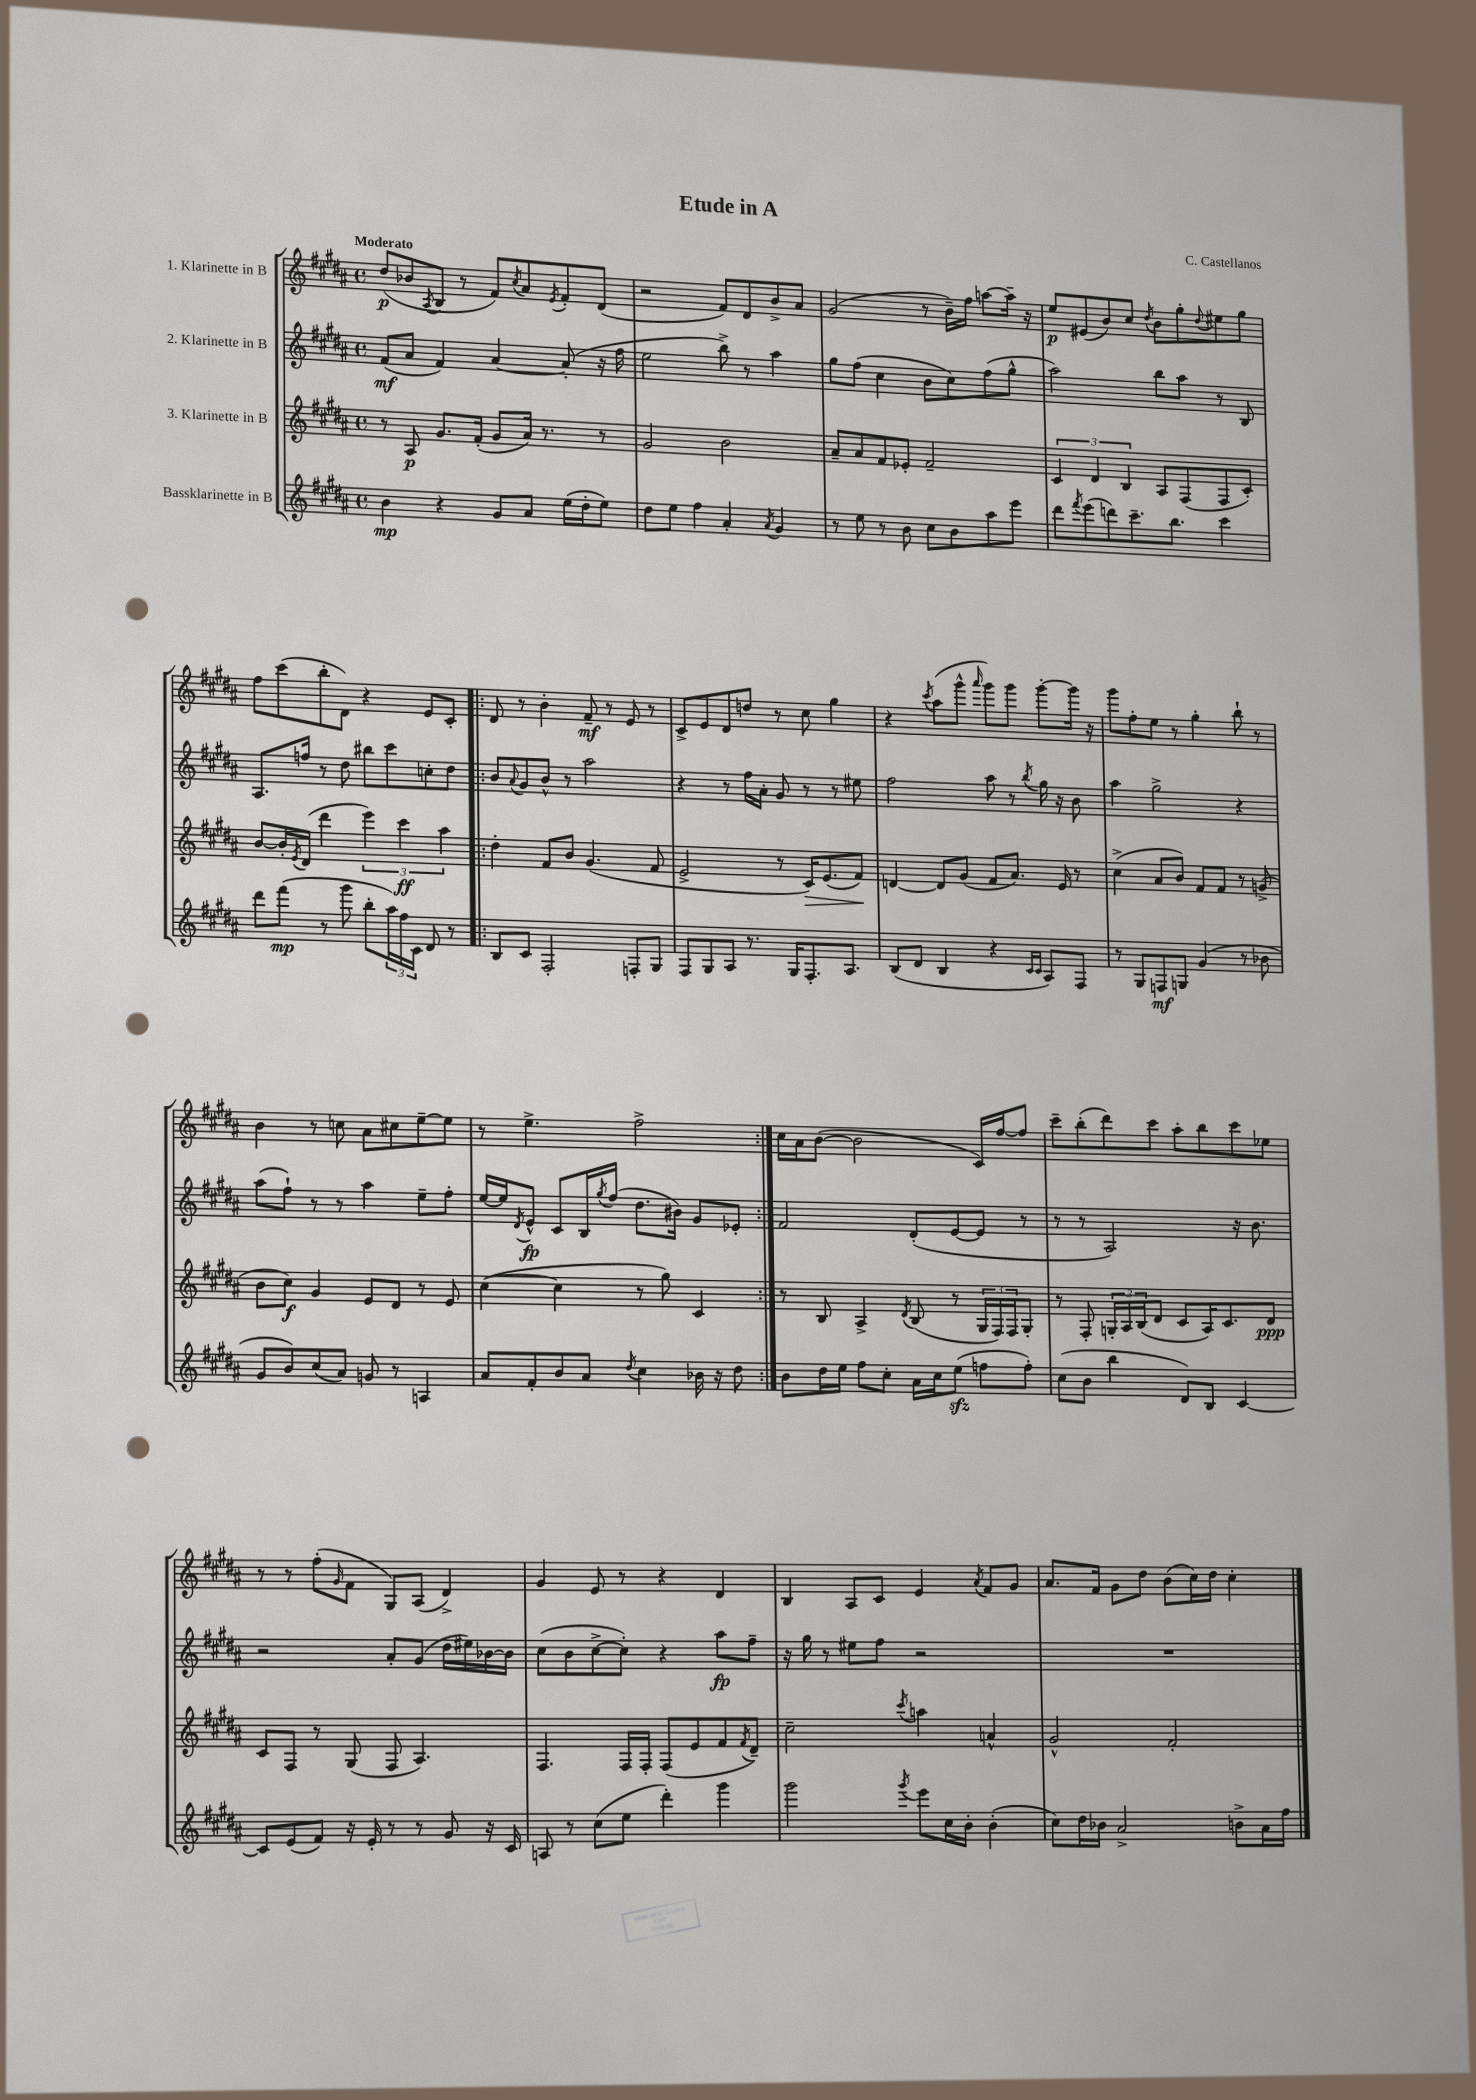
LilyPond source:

\header { title = "Etude in A" composer = "C. Castellanos" }
<<
\new StaffGroup <<
\new Staff = "s0" \with { instrumentName = "1. Klarinette in B" } {
    \clef treble \key b \major \defaultTimeSignature \time 4/4 \tempo "Moderato"
    dis''8\p( bes'8 \acciaccatura { ais8 } b8 r8 fis'8) \acciaccatura { cis''8 } ais'8 \acciaccatura { e'8 } fis'8-. dis'8( |
    r2 fis'8) dis'8 b'8-> ais'8 |
    gis'2( r8 b'16--) fis''16 a''8~ a''16-- r16 |
    e''8\p eis'8( b'8) cis''8 \acciaccatura { dis''8 } b'8 gis''8-. \appoggiatura { dis''8 } eis''8 gis''8 |
    fis''8 cis'''8( b''8-. dis'8) r4 e'8 cis'8-. |
    \repeat volta 2 { dis'8 r8 b'4-. fis'8--\mf r8 e'8 r8 |
    cis'8-> e'8 dis'8 d''8 r8 cis''8 gis''4 |
    r4 \acciaccatura { cis'''8 } ais''8( gis'''8-^ \grace { ais'''16 } gis'''8) gis'''8 gis'''8~-. gis'''16 r16 |
    gis'''8 fis''8-. e''8 r8 gis''4-. b''8-! r8 |
    b'4 r8 c''8 ais'8 cis''8 e''8~-- e''8 |
    r8 e''4.-> fis''2-> | }
    cis''16 ais'16 b'8~( b'2 cis'16) fis''16~ fis''8 |
    cis'''8-- b''8-.( dis'''8) cis'''8 ais''8-. b''8 cis'''8 ees''8 |
    r8 r8 fis''8-.( \grace { gis'16 } fis'8 gis8) ais8( dis'4->) |
    gis'4 e'8 r8 r4 dis'4 |
    b4 ais8 cis'8 e'4 \acciaccatura { ais'8 } fis'8 gis'8 |
    ais'8. fis'16 gis'8 dis''8 b'8( cis''16) dis''16 cis''4-. \bar "|." |
}
\new Staff = "s1" \with { instrumentName = "2. Klarinette in B" } {
    \clef treble \key b \major \defaultTimeSignature \time 4/4
    fis'8\mf( ais'8 fis'4) ais'4~ ais'8-.( r16 fis''16 |
    e''2 b''8->) r8 ais''4 |
    gis''8 fis''8( cis''4 b'8 cis''8) fis''8( gis''8-^ |
    ais''2) b''8 ais''8 r8 b8 |
    ais8. f''16 r8 dis''8 bis''8 cis'''8 c''8-. dis''8 |
    \repeat volta 2 { b'8 \appoggiatura { ais'8 } gis'8 b'8-^ r8 ais''2 |
    r4 r8 fis''16 ais'16-. gis'8 r8 r8 eis''8 |
    fis''2 ais''8 r8 \acciaccatura { b''8 } gis''16 r16 b'8 |
    ais''4 gis''2-> r4 |
    ais''8( fis''8-!) r8 r8 ais''4 e''8-- fis''8-. |
    e''16~ e''16 \acciaccatura { dis'8 } e'8-^\fp cis'8 b16 \acciaccatura { gis''8 } fis''16( dis''8. bis'16) gis'8 ees'8-. | }
    fis'2 dis'8-.( e'8~ e'8 r8 |
    r8 r8 ais2) r16 b'8. |
    r2 ais'8-. gis'8( dis''16 eis''16) bes'16~ bes'16 |
    cis''8( b'8 cis''8~-> cis''8-.) r4 ais''8\fp fis''8-- |
    r16 gis''16 r8 eis''8 fis''8 r2 |
    R1 \bar "|." |
}
\new Staff = "s2" \with { instrumentName = "3. Klarinette in B" } {
    \clef treble \key b \major \defaultTimeSignature \time 4/4
    r8 ais8\p gis'8. fis'16-.( gis'8 ais'16) r8. r8 |
    gis'2 b'2 |
    ais'8-- ais'8 fis'8 ees'8-. fis'2-- |
    \tuplet 3/2 { cis'4 dis'4 b4 } ais8 fis8( fis8 cis'8-.) |
    b'8~ b'16-. \acciaccatura { e'8 } dis'16( dis'''4 \tuplet 3/2 { e'''4) cis'''4\ff ais''4 } |
    \repeat volta 2 { dis''4-. fis'8 b'8 gis'4.( fis'8 |
    e'2-> r8 cis'16\>) e'8.( fis'8\!) |
    d'4~ d'8 gis'8( fis'8 ais'8.) e'16 r8 |
    cis''4->( ais'8 b'8) fis'8 fis'8 r8 g'8->( |
    b'8 cis''8\f) gis'4 e'8 dis'8 r8 e'8 |
    cis''4~( cis''4 r8 gis''8) cis'4 | }
    r8 b8 ais4-> \acciaccatura { dis'8 } b8( r8 \tuplet 3/2 { gis16 fis16) fis16 } gis8-. |
    r8 fis8-. \tuplet 3/2 { g16-. ais16 b16( } dis'8 cis'8 ais16) cis'8. dis'8\ppp |
    cis'8 fis8 r8 gis8( fis8 ais4.) |
    fis4. fis16 fis16-. fis8( e'8 fis'8 \acciaccatura { fis'8 } dis'8--) |
    cis''2-- \acciaccatura { cis'''8 } a''4 a'4-^ |
    gis'2-^ fis'2-. \bar "|." |
}
\new Staff = "s3" \with { instrumentName = "Bassklarinette in B" } {
    \clef treble \key b \major \defaultTimeSignature \time 4/4
    b'4\mp r4 gis'8 ais'8 e''16( dis''16-. e''8) |
    dis''8 e''8 fis''4 ais'4-. \acciaccatura { ais'8 } gis'4 |
    r8 e''8 r8 b'8 cis''8 b'8 ais''8 e'''8 |
    dis'''8 \acciaccatura { fis'''8 } e'''8( d'''8) cis'''8.-- b''8. cis'''4 |
    dis'''8 fis'''8\mp( r8 gis'''8 b''8-. \tuplet 3/2 { ais''16) fis''16 cis'16 } dis'8 r8 |
    \repeat volta 2 { b8 cis'8 fis2-. f8-. gis8 |
    fis8 gis8 ais8 r8. gis16 fis8.-. ais8. |
    b8( dis'8 b4 r4 \grace { cis'16 cis'16 } ais8) fis8 |
    r8 gis8 f8\mf g8 gis'4( r8 bes'8 |
    gis'8 b'8) cis''8( ais'8) g'8 r8 a4 |
    ais'8 fis'8-. b'8 ais'8 \acciaccatura { dis''8 } cis''4 bes'16 r16 dis''8 | }
    b'8 dis''16 e''16 fis''8 cis''8-. ais'16 cis''16 e''8\sfz( f''8 f''8-.) |
    cis''8( b'8 b''4 dis'8) b8 cis'4~ |
    cis'8 e'8( fis'8) r16 e'16-. r8 r8 gis'8 r16 cis'16 |
    a8 r8 cis''8( e''8 dis'''4-.) gis'''4 |
    gis'''2 \acciaccatura { gis'''8 } e'''8 cis''16 b'16-. b'4-.( |
    cis''8) dis''16 bes'16 ais'2-> b'8-> ais'16 fis''16 \bar "|." |
}
>>
>>
\layout { \context { \Score \remove "Bar_number_engraver" } }
